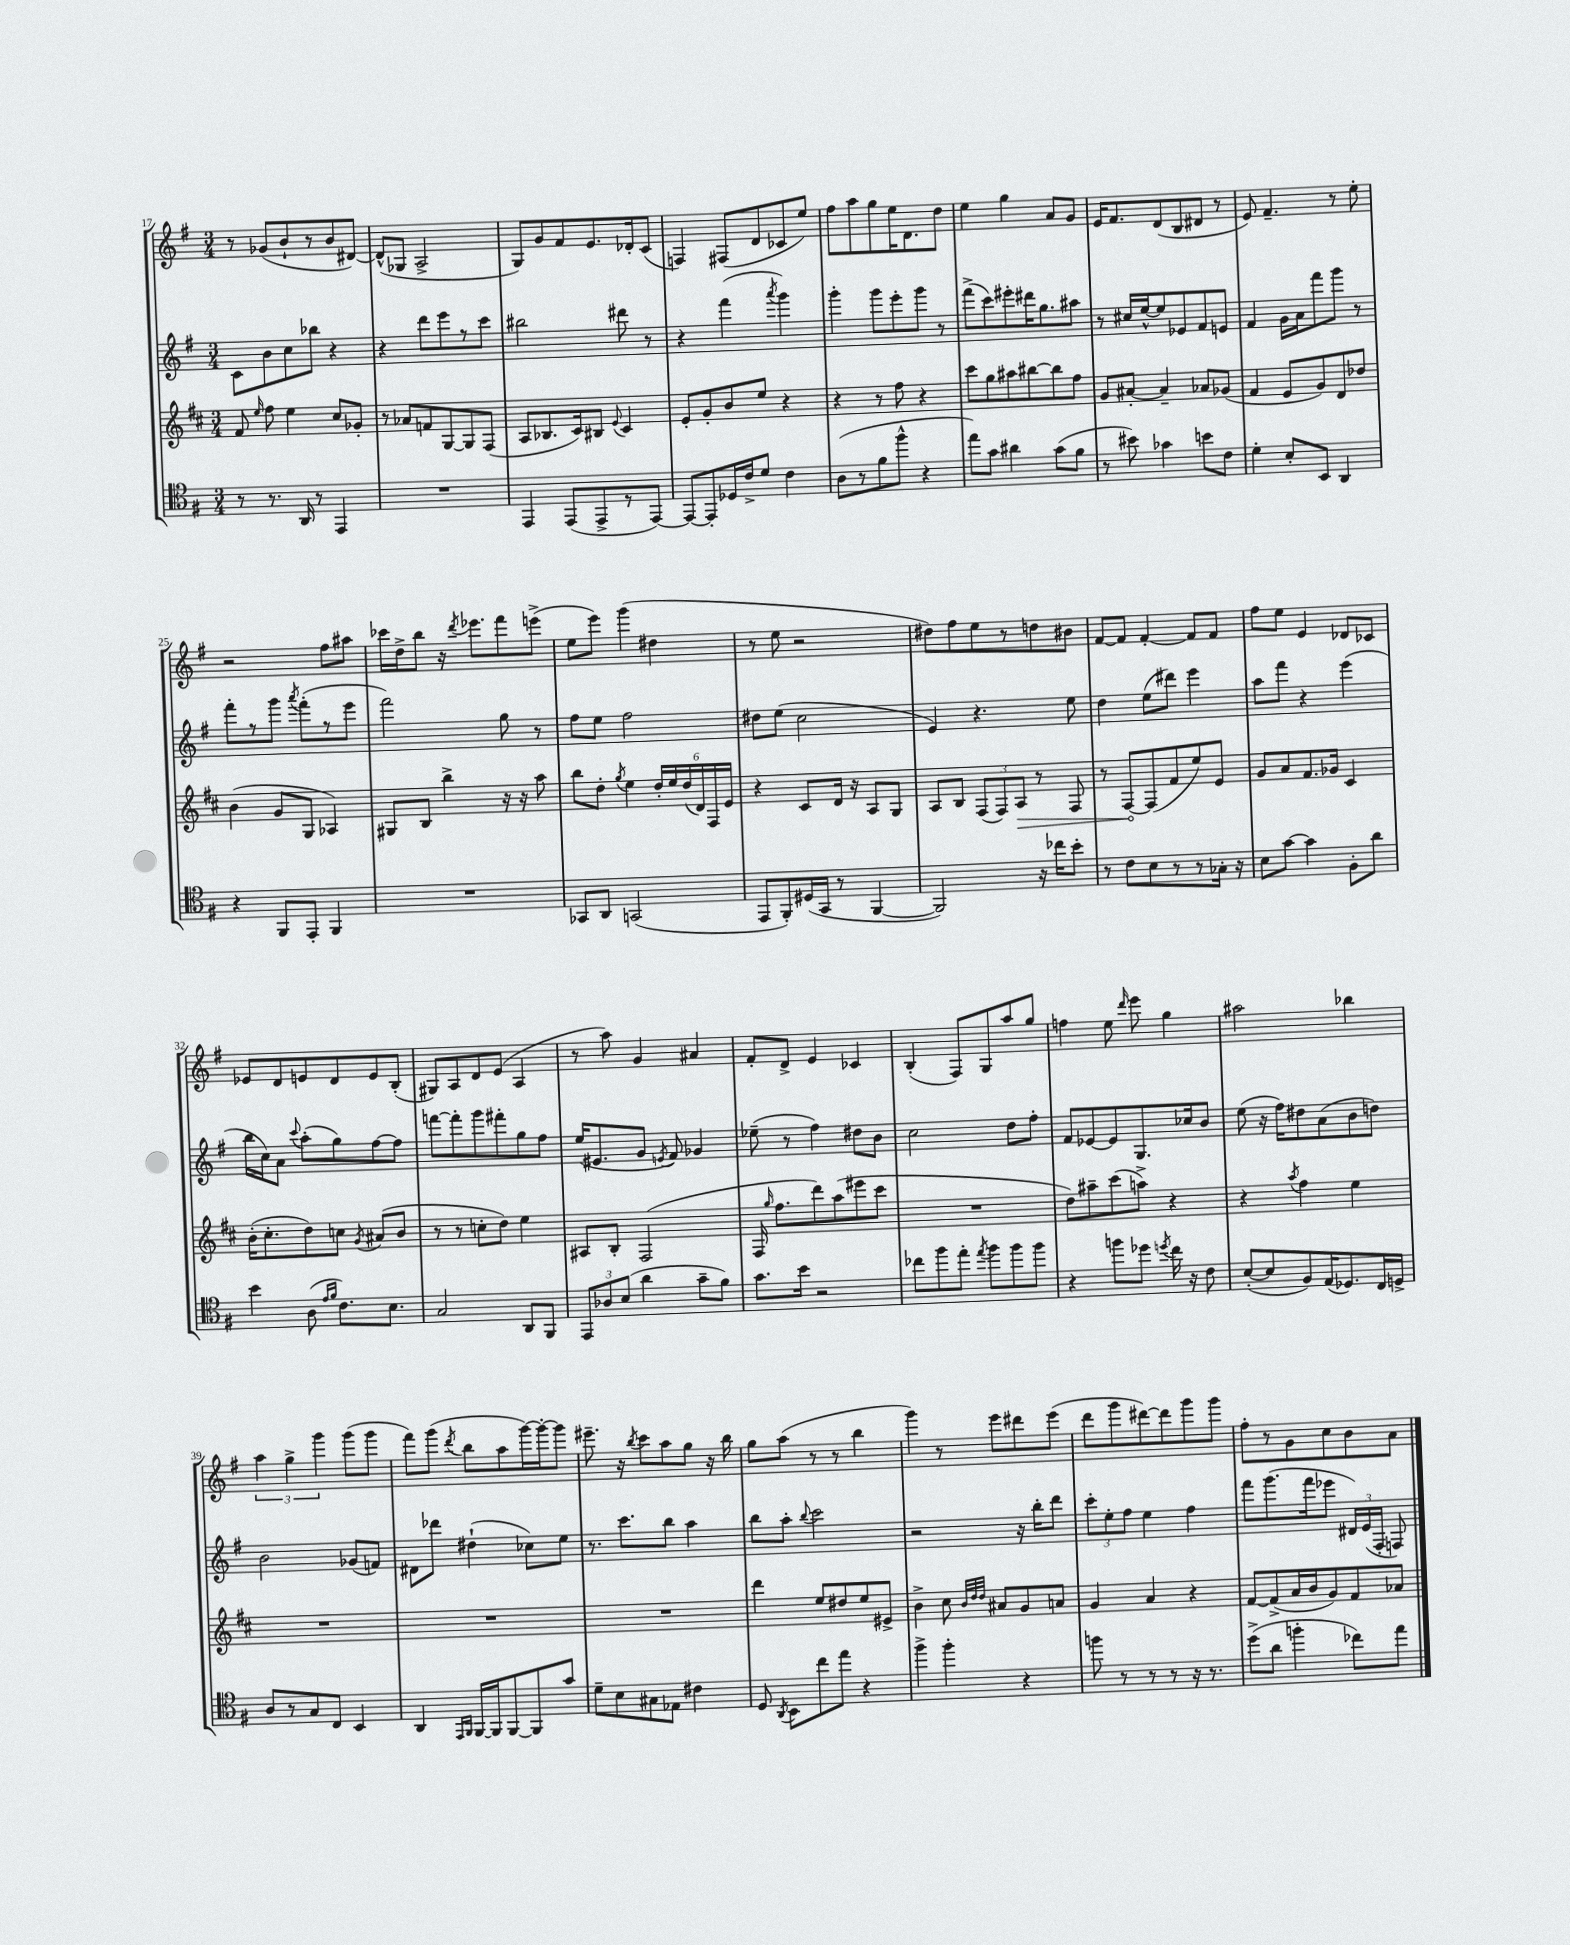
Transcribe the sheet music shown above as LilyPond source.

<<
\new StaffGroup <<
\new Staff = "s0" {
    \clef treble \key g \major \numericTimeSignature \time 3/4
    \autoBeamOff r8 ges'8[( b'8-! r8 b'8 dis'8]~) |
    dis'8[-^( ges8] a2-> |
    g8[) g'8 fis'8 e'8. des'16-. c'8]( |
    f4) fis8[( d'8 ces'8 e''8]) |
    fis''8[ a''8 g''8 e''16 d'8. d''8] |
    e''4 g''4 a'8[ g'8] |
    e'16[ fis'8. d'8( b8 dis'8] r8 |
    e'8) fis'4.-- r8 e''8-. |
    r2 fis''8[ ais''8] |
    ces'''16[ d''16-> b''8] r16 \acciaccatura { d'''8 } ees'''8.[ fis'''8 e'''8]->( |
    e''8[ e'''8]) g'''4( dis''4 |
    r8 e''8 r2 |
    dis''8[) fis''8 e''8 r8 d''8 bis'8] |
    fis'8[~ fis'8] fis'4~-. fis'8[ fis'8] |
    fis''8[ e''8] e'4 des'8[ ces'8] |
    ees'8[ d'8 e'8 d'8 e'8 b8]-.( |
    gis8[) a8 d'8 e'8]( a4 |
    r8 a''8) g'4 ais'4 |
    fis'8[-. d'8]-> e'4 ces'4 |
    b4-.( fis8[) g8 a''8 g''8] |
    f''4 e''8 \grace { d'''16 } e'''8 g''4 |
    ais''2 bes''4 |
    \tuplet 3/2 { a''4 g''4-> g'''4 } g'''8[( g'''8] |
    fis'''8[) g'''8]( \acciaccatura { d'''8 } b''8[ a''8 g'''16~) g'''16~-. g'''8] |
    eis'''8.-- r16 \acciaccatura { b''8 } c'''8[ a''8 g''8] r16 b''16 |
    g''8[ a''8]( r8 r8 b''4 |
    g'''4) r8 e'''8[ dis'''8 e'''8]( |
    d'''8[ g'''8 dis'''8~) dis'''8 g'''8 g'''8] |
    fis''8[-. r8 g'8 c''8 b'8 a'8] \bar "|." |
}
\new Staff = "s1" {
    \clef treble \key g \major \numericTimeSignature \time 3/4
    \autoBeamOff c'8[ b'8 c''8 bes''8] r4 |
    r4 d'''8[ e'''8 r8 c'''8] |
    bis''2 dis'''8 r8 |
    r4 fis'''4( \acciaccatura { a'''8 } g'''4) |
    g'''4-. g'''8[ e'''8-. g'''8] r8 |
    fis'''8[->( c'''8) eis'''8-. dis'''16 g''8. ais''8] |
    r8 cis''16[ e''16~-^ e''8 ees'8 fis'8 e'8] |
    fis'4 g'16[ a'16 fis'''8 g'''8] r8 |
    fis'''8[-. r8 g'''8] \acciaccatura { a'''8 } fis'''8[-.( r8 e'''8] |
    fis'''2) g''8 r8 |
    fis''8[ e''8] fis''2 |
    dis''8[ e''8]( c''2 |
    e'4) r4. e''8 |
    d''4 e''8[( dis'''8]) e'''4 |
    a''8[ fis'''8] r4 e'''4( |
    b''16[ c''16) a'8] \appoggiatura { c'''8 } a''8[-.( g''8) fis''8~ fis''8] |
    f'''8[~ f'''8-. g'''8 fis'''8-. g''8 fis''8] |
    e''16[( eis'8. g'8] \acciaccatura { e'8 } fis'8) ges'4 |
    ees''8--( r8 fis''4) dis''8[ b'8] |
    c''2 d''8[ fis''8]-. |
    fis'8[ ees'8~ ees'8 g8. ces''16 b'8] |
    e''8( r16 fis''16[) dis''8 a'8( b'8 d''8]) |
    b'2 ges'8[( f'8]) |
    dis'8[ des'''8] dis''4-!( ces''8[) e''8] |
    r8. c'''8.[ b''8] a''4 |
    b''8[ a''8]-. \appoggiatura { b''8 } c'''2 |
    r2 r16 b''16[-. d'''8] |
    \tuplet 3/2 { c'''8[-. e''8-. fis''8] } e''4 fis''4 |
    fis'''8[ g'''8.( fis'''16 ees'''8] \tuplet 3/2 { dis'16[) e'16( fis16]-. } f8) \bar "|." |
}
\new Staff = "s2" {
    \clef treble \key d \major \numericTimeSignature \time 3/4
    \autoBeamOff fis'8 \grace { e''16 } fis''8 e''4 cis''8[ ges'8]-. |
    r8 aes'8[ f'8 g8~ g8 fis8]( |
    a8[ bes8. cis'16) bis8] \appoggiatura { e'8 } cis'4 |
    e'8[-. g'8-. b'8 e''8] r4 |
    r4 r8 fis''8 r4 |
    cis'''8[ g''8 ais''8 bis''8~ bis''8 fis''8] |
    g'8[ ais'8]~-. ais'4-- aes'8[ ges'8]( |
    fis'4 e'8[ g'8) d'8 des''8] |
    b'4( g'8[ g8] aes4) |
    gis8[ b8] b''4-> r16 r16 a''8 |
    b''8[ d''8]-. \acciaccatura { g''8 } e''4 \tuplet 6/4 { d''16[-. e''16 d''16( d'16) fis16 e'16] } |
    r4 cis'8[ d'16] r16 a8[ g8] |
    a8[ b8] \tuplet 3/2 { fis8[( fis8) \once \override Hairpin.circled-tip = ##t a8]\> } r8 fis8 |
    r8 fis8[~\! fis8( fis'8 e''8) e'8] |
    g'8[ a'8 fis'8. ges'16] cis'4 |
    b'16[-.( cis''8.-. d''8) c''8] \acciaccatura { g'8 } ais'8[( b'8] |
    r8 r8 c''8[-. d''8]) e''4 |
    ais8[ b8]-. fis2( |
    fis16 \grace { g''16 } fis''8.[ d'''8) a''8( eis'''8 cis'''8] |
    R2. |
    d''8[) ais''8-- cis'''8( a''8]->) r4 |
    r4 \acciaccatura { a''8 } fis''4 e''4 |
    R2. |
    R2. |
    R2. |
    d'''4 e''8[ dis''8 e''8 eis'8]-> |
    b'4-> cis''8 \grace { b'32[ d''32 d''32] } ais'8[ g'8 a'8] |
    g'4 a'4 r4 |
    fis'8[~ fis'8->( a'16 b'16 g'8) fis'8 aes'8] \bar "|." |
}
\new Staff = "s3" {
    \clef tenor \key g \major \numericTimeSignature \time 3/4
    \autoBeamOff r8 r8. a,16 r8 e,4 |
    R2. |
    e,4 e,8[( e,8-> r8 e,8]~) |
    e,8[~ e,8-. des16 c'16-> d'8] c'4 |
    a8[( r8 fis'8 fis''8]-^ r4 |
    e''8[) g'8] ais'4 g'8[( fis'8] |
    r8 bis'8) ges'4 b'8[ c'8] |
    d'4-. b8[-. b,8] a,4 |
    r4 fis,8[ e,8]-. fis,4 |
    R2. |
    ges,8[ a,8] g,2( |
    e,8[ fis,8-.) dis16( g,16] r8 fis,4~ |
    fis,2) r16 ces''16[ b'8]-. |
    r8 c'8[ b8 r8 r8 ges16]-. r16 |
    b8[ g'8]~ g'4 fis8[-. a'8] |
    b'4 a8( \grace { e'16[ fis'16] } c'8.[) b8.] |
    g2 a,8[ fis,8] |
    \tuplet 3/2 { e,8[ aes8 b8]( } a'4 g'8[-- fis'8]) |
    g'8.[ b'16] r2 |
    ces''8[ fis''8 e''8]-. \acciaccatura { e''8 } fis''8[ fis''8 fis''8] |
    r4 f''8[ des''8] \acciaccatura { d''8 } c''16 r16 c'8 |
    b8[~-.( b8 fis8) e16( des8.) c16 d16]-> |
    a8[ r8 g8 c8] b,4 |
    a,4 \grace { e,16[ fis,16] } fis,16[~ fis,16 fis,8~ fis,8 g'8] |
    d'8[-- b8 gis8 ees8] cis'4 |
    d8 \acciaccatura { a,8 } b,8[ c''8 e''8] r4 |
    fis''4-> fis''4-. r4 |
    f''8 r8 r8 r8 r16 r8. |
    d''8[->( a'8] f''4-. ces''8[) e''8] \bar "|." |
}
>>
>>
\layout { \context { \Score currentBarNumber = #17 } }
